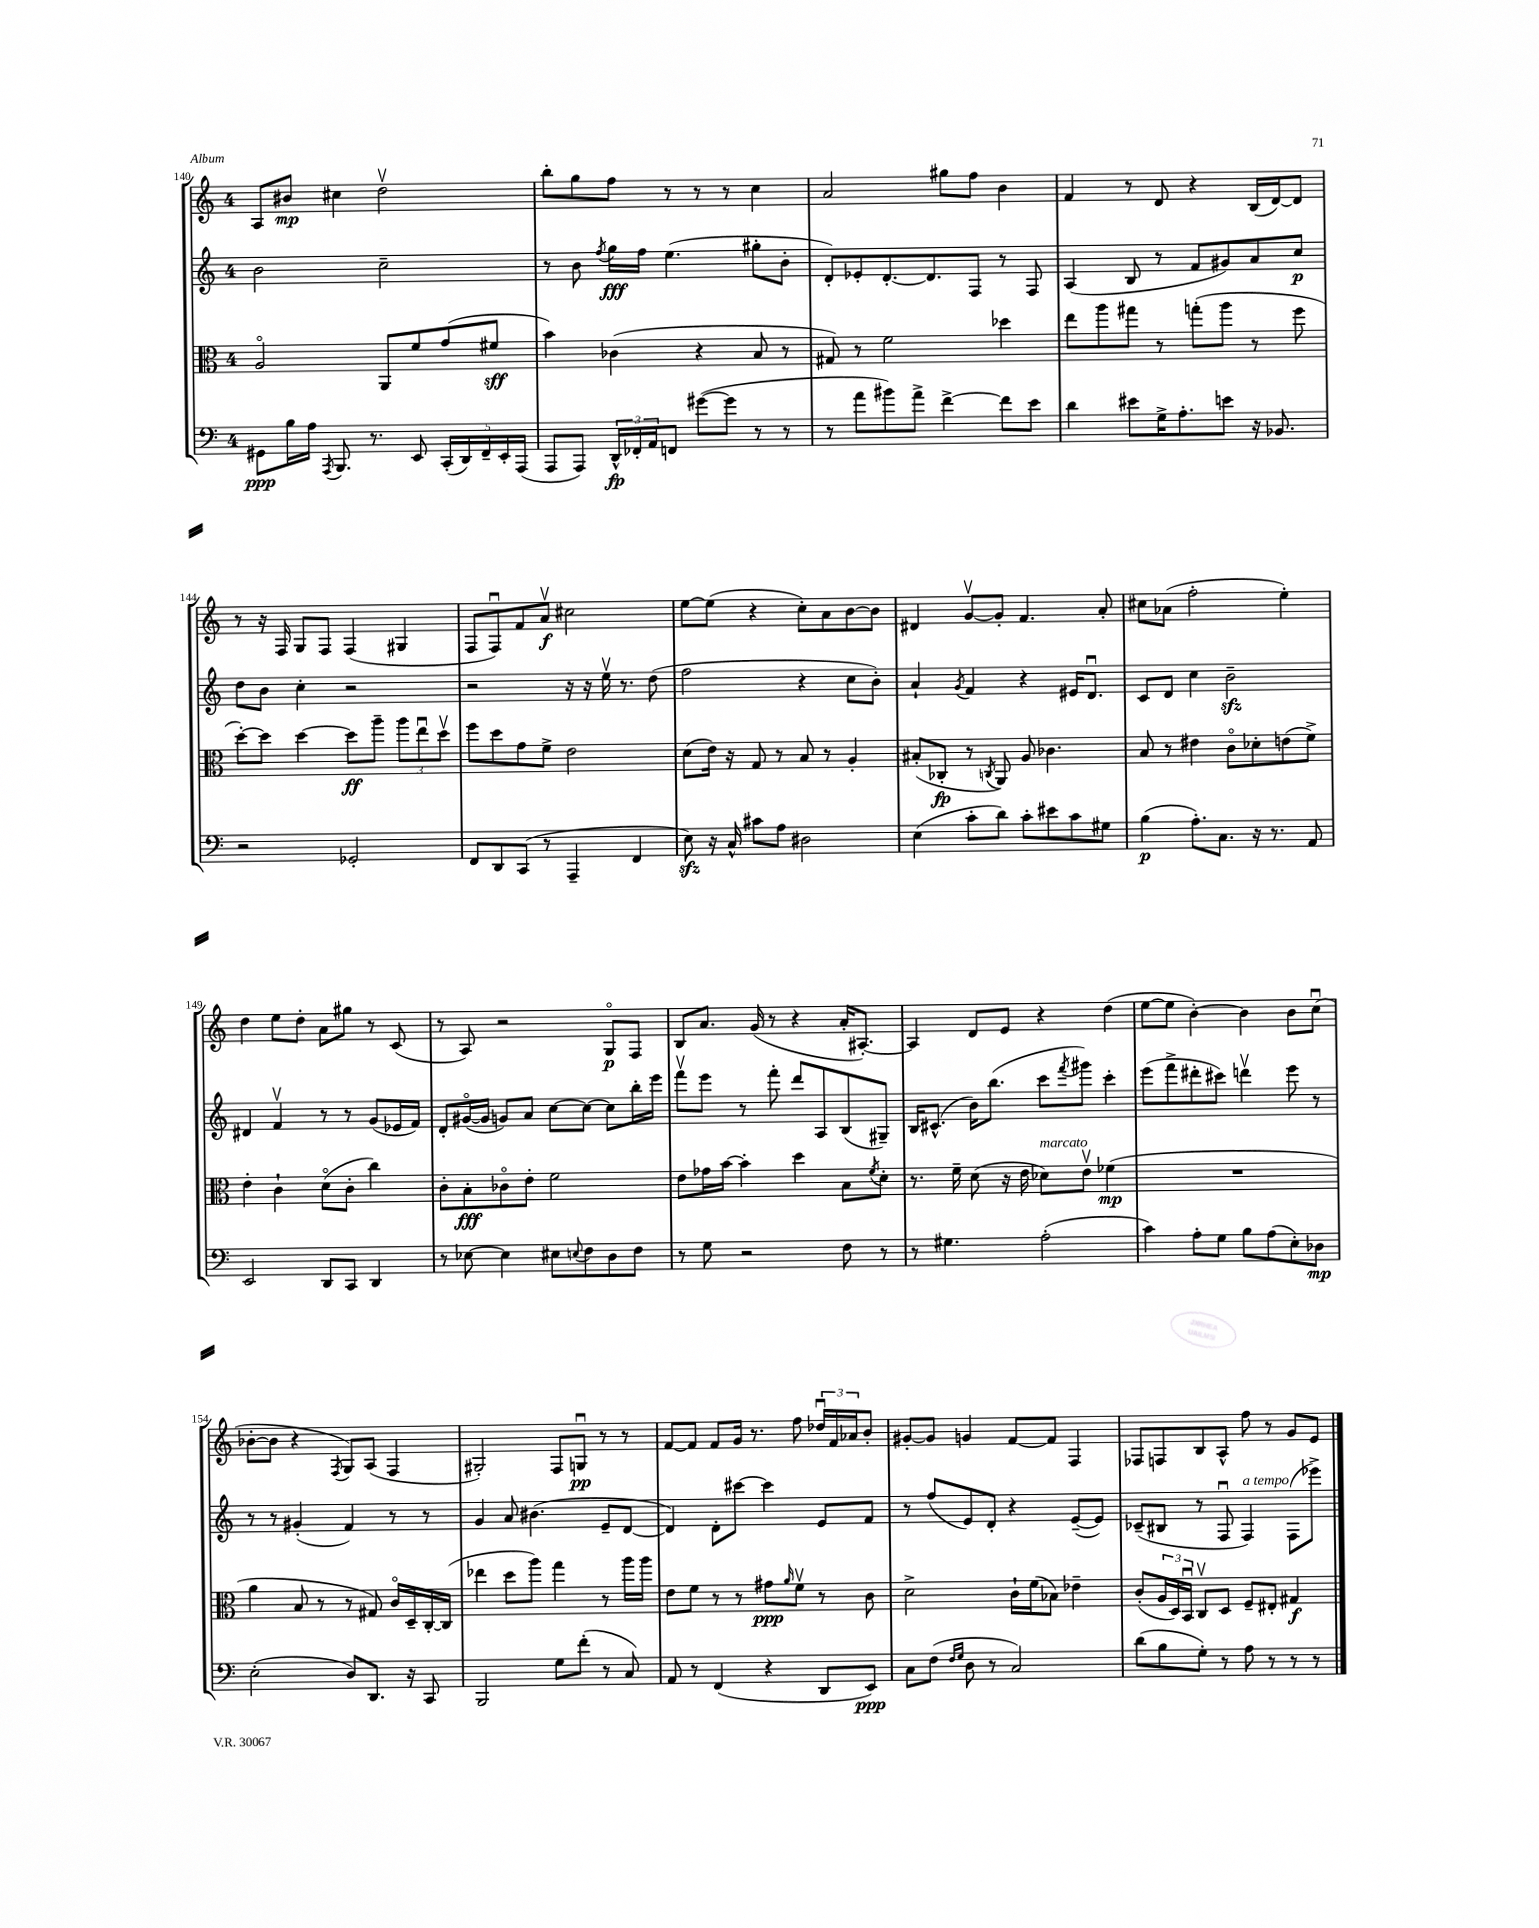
<<
\new StaffGroup <<
\new Staff = "s0" {
    \clef treble \key c \major \once \override Staff.TimeSignature.style = #'single-digit \time 4/4
    a8 bis'8\mp cis''4 d''2\upbow |
    b''8-. g''8 f''8 r8 r8 r8 c''4 |
    a'2 gis''8 f''8 b'4 |
    f'4 r8 d'8 r4 b16( d'16~) d'8 |
    r8 r16 f16 g8 f8 f4( gis4 |
    f8 f8\downbow) f'8 a'8\upbow\f cis''2 |
    e''8~ e''8( r4 c''8-.) a'8 b'8~ b'8 |
    dis'4 g'8~\upbow g'8-. f'4. a'8-. |
    cis''8 aes'8( f''2-. e''4-.) |
    d''4 e''8 d''8-. a'8 gis''8 r8 c'8( |
    r8 a8) r2 g8\flageolet\p f8 |
    b8 a'8. g'16( r8 r4 a'16-. ais8.~-.) |
    ais4 d'8 e'8 r4 d''4( |
    e''8~ e''8 b'4~-.) b'4 b'8 c''8\downbow( |
    bes'8~-. bes'8 r4 \acciaccatura { f8 } g8) a8( f4 |
    gis2-.) f8 g8\downbow\pp r8 r8 |
    f'8~ f'8 f'8 g'16 r8. f''8 \tuplet 3/2 { des''16\downbow f'16 aes'16 } b'8-. |
    gis'8~-. gis'8 g'4 f'8~ f'8 f4 |
    fes8 f8 b8 a8-^ f''8 r8 g'8 e'8 \bar "|." |
}
\new Staff = "s1" {
    \clef treble \key c \major \once \override Staff.TimeSignature.style = #'single-digit \time 4/4
    b'2 c''2-- |
    r8 b'8 \acciaccatura { f''8 } g''16\fff f''16 e''4.( gis''8-. b'8-. |
    d'8-.) ees'8-. d'8.~-. d'8. f8 r8 f8 |
    a4( b8 r8 f'8 gis'8) a'8 c''8\p |
    d''8 b'8 c''4-. r2 |
    r2 r16 r16 e''16\upbow r8. d''8( |
    f''2 r4 c''8 b'8-.) |
    a'4-! \acciaccatura { g'8 } f'4 r4 eis'16 d'8.\downbow |
    c'8 d'8 c''4 b'2--\sfz |
    dis'4 f'4\upbow r8 r8 g'8( ees'16 f'16) |
    d'8-. gis'16~\flageolet( gis'16 g'8) a'8 c''8~ c''8~ c''8 b''16-. e'''16 |
    f'''8\upbow e'''8 r8 f'''8-. d'''8 a8 b8( gis8--) |
    b16 cis'8.-^( b'16) b''8.( c'''8 \acciaccatura { f'''8 } gis'''8) c'''4-. |
    e'''8( f'''8-> dis'''8-. cis'''8) d'''4\upbow e'''8 r8 |
    r8 r8 gis'4-.( f'4) r8 r8 |
    g'4 a'8 bis'4.( e'8-- d'8~ |
    d'4) d'8-. cis'''8~ cis'''4 e'8 f'8 |
    r8 f''8( e'8) d'8-. r4 e'8~--( e'8) |
    ces'8--( bis8 r8 f8\downbow f4^\markup { \italic "a tempo" }) f8( ees'''8->) \bar "|." |
}
\new Staff = "s2" {
    \clef alto \key c \major \once \override Staff.TimeSignature.style = #'single-digit \time 4/4
    a2\flageolet a,8 f'8 g'8( fis'8\sff |
    b'4) ces'4( r4 b8 r8 |
    gis8) r8 f'2 des''4 |
    e''8 a''8 gis''8 r8 g''8-.( a''8 r8 f''8 |
    d''8~-.) d''8 d''4~ d''8\ff a''8-- \tuplet 3/2 { a''8 e''8\downbow d''8\upbow } |
    f''8 d''8 g'8 f'8-> e'2 |
    d'8( e'16) r16 g8 r8 b8 r8 a4-. |
    bis8-.( ces8-.\fp r8 \acciaccatura { c8 } a,8) a8 ces'4. |
    b8 r8 eis'4 c'8\flageolet des'8-. e'8( f'8->) |
    e'4-. c'4-! d'8\flageolet( c'8-. c''4) |
    c'8-. b8-.\fff ces'8\flageolet e'8-. f'2 |
    e'8 ges'16 b'16~ b'4-. d''4 b8 \acciaccatura { f'8 } d'8-. |
    r8. f'16-- d'8( r16 e'16 des'8^\markup { \italic "marcato" }) e'8\upbow fes'4\mp( |
    R1 |
    a'4 b8 r8 r8 gis8) c'16\flageolet d16-- c16~-. c16( |
    ees''4 d''8 a''8) g''4 r8 a''16 a''16 |
    e'8 f'8 r8 r8 gis'8\ppp \grace { a'16 } f'8\upbow r8 c'8 |
    d'2-> c'16-! f'16( bes8) ees'4-- |
    c'8-.( \tuplet 3/2 { a16 d16) b,16\downbow } c8\upbow d8 f8-- eis8-. gis4\f \bar "|." |
}
\new Staff = "s3" {
    \clef bass \key c \major \once \override Staff.TimeSignature.style = #'single-digit \time 4/4
    gis,8\ppp b16 a16 \acciaccatura { a,,8 } b,,8. r8. e,8 \tuplet 5/4 { c,16-.( d,16) f,16-- e,16-. a,,16( } |
    a,,8 a,,8) \tuplet 3/2 { d,16-^\fp fes,16-. a,16 } f,8 gis'8~( gis'8 r8 r8 |
    r8 a'8 bis'8) a'8-> f'4~-> f'8 e'8 |
    d'4 eis'8 g16-> a8.-. e'8 r16 bes,8. |
    r2 ges,2-. |
    f,8 d,8 c,8( r8 a,,4-- f,4 |
    e8\sfz) r16 c16-^ cis'8 a8 dis2 |
    e4( c'8-. d'8) c'8-. eis'8 c'8 gis8 |
    b4\p( a8.-.) c8. r16 r8. a,8 |
    e,2 d,8 c,8 d,4 |
    r8 ees8~ ees4 eis8 \appoggiatura { e8 } f8 d8 f8 |
    r8 g8 r2 f8 r8 |
    r8 gis4. a2-.( |
    c'4) a8-. g8 b8 a8( e8-.) des8\mp |
    e2-.( d8) d,8. r16 c,8 |
    b,,2 g8 f'8-.( r8 c8) |
    a,8 r8 f,4( r4 d,8 e,8\ppp) |
    c8 f8( \grace { f16 g16 } d8 r8 c2) |
    d'8( b8 g8-.) r8 a8 r8 r8 r8 \bar "|." |
}
>>
>>
\layout { \context { \Score currentBarNumber = #140 } }
